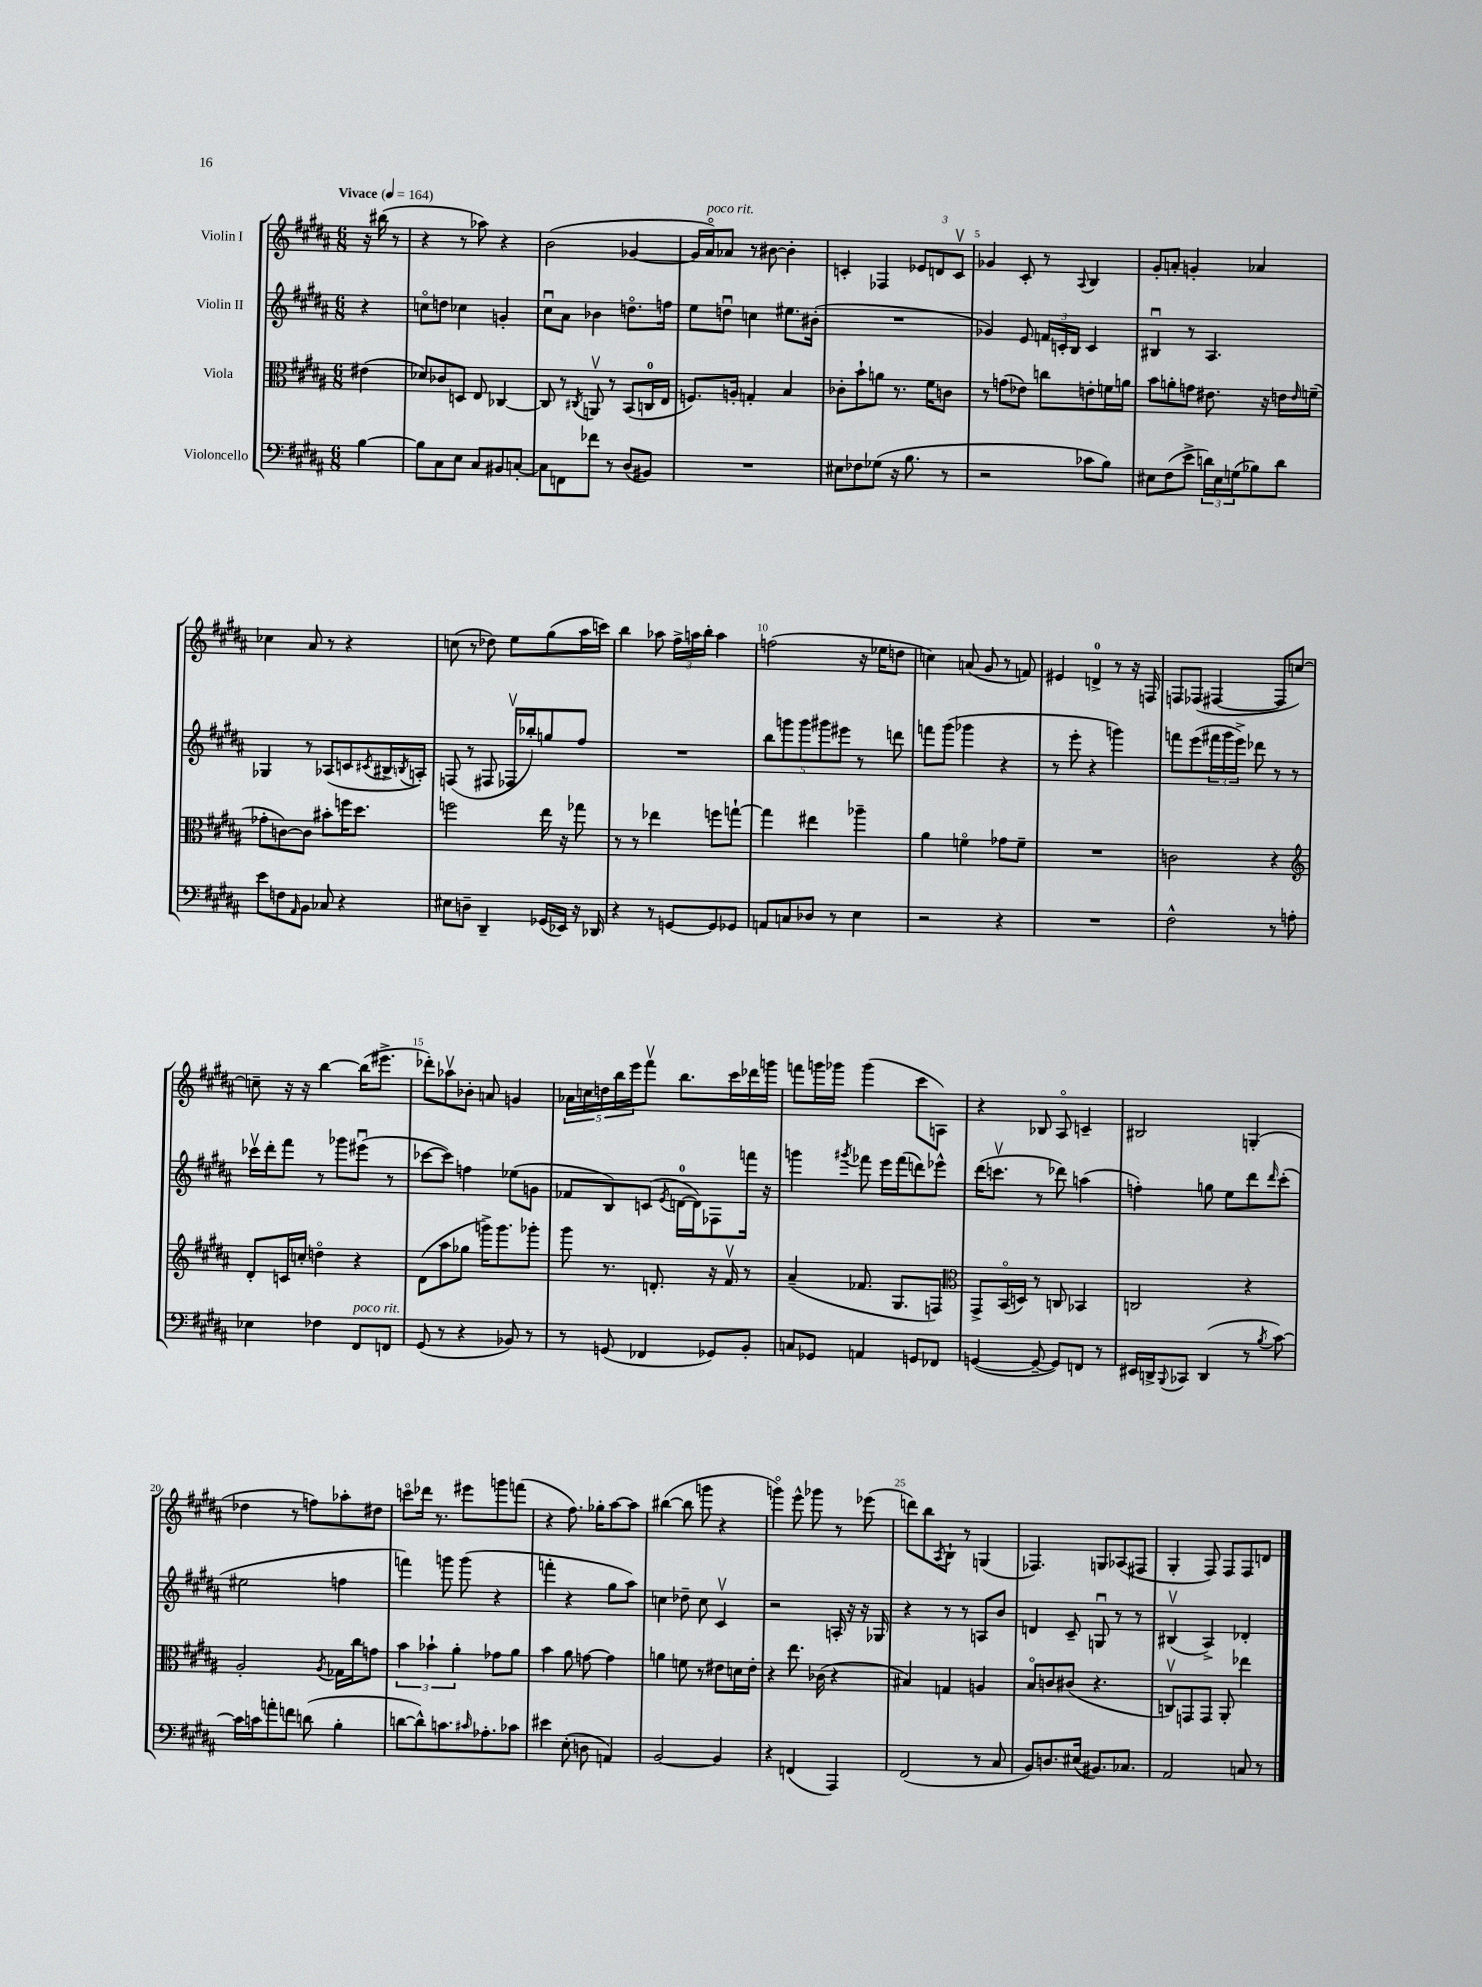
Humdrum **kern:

**kern	**kern	**kern	**kern
*staff4	*staff3	*staff2	*staff1
*clefF4	*clefC3	*clefG2	*clefG2
*k[f#c#g#d#a#]	*k[f#c#g#d#a#]	*k[f#c#g#d#a#]	*k[f#c#g#d#a#]
*M6/8	*M6/8	*M6/8	*M6/8
*MM164	*MM164	*MM164	*MM164
[4B	(4e#	4r	16r
.	.	.	(16bb#
.	.	.	8r
=	=	=	=
8B]	8d-)	8cco	4r
8C#	8c-	8dd	.
8E	8D	4cc-	8r
8C#	8E	.	8aa-)
8BB#	[4C-	4g'	4r
[8C'	.	.	.
=	=	=	=
8C]	8C-]	8cc#u	(2b
8FF	8r	8a#	.
.	8qC#	.	.
8f-	8AAv	4b-	.
8r	8r	.	.
(8D#	(8BB	8.ddo	[4g-
8BB#)	16C	.	.
.	16E	16ff	.
=	=	=	=
2.r	8.F)	8ee	16g-]
.	.	.	16a#o)
.	.	8ddu	8a-
.	16A'	.	.
.	4G'	4cc	8r
.	.	.	[8b#
.	4B	8.ee#	4b#']
.	.	(16b#'	.
=	=	=	=
8E#	8c-'	2.r	4c'
8F-	8b`	.	.
(8G-	8a	.	4F-
16r	8.r	.	.
8.B	.	.	.
.	.	.	12e-
.	16f#	.	.
.	.	.	12d
8r	8c	.	.
.	.	.	12cv
=	=	=	=
2r	8r	4g-)	4g-
.	(8g	.	.
.	8e-)	8e	8c#'
.	8cc	24f	8r
.	.	24c'	.
.	.	24B	.
.	.	.	8qqA#
8c-	8e'	4c	4B
8B)	16f	.	.
.	16a	.	.
=	=	=	=
8E#	8b	4B#u	8g#'
(8F#	8a'	.	8a'
8e^	8g	8r	4g'
24d)	8.e#	4.A#	.
24E#	.	.	.
(24G	.	.	.
8B-)	.	.	4a-
.	16r	.	.
8d	16e	.	.
.	16qqe	.	.
.	(16f~	.	.
=	=	=	=
8e	8g-'	4G-	4cc-
8F	[8c)	.	.
16qqAA#	.	.	.
8BB	8c]	8r	8a#
8C-	8b#'	(8A-	8r
4r	16ff	8c	4r
.	8.dd#	.	.
.	.	8qc#	.
.	.	16B#^	.
.	.	8qB	.
.	.	16A')	.
=	=	=	=
8E#	2ff	(8F	(8cc
8D~	.	8r	8r
4DD#~	.	8F#	8dd-)
.	.	16F-v	8ee
.	.	16bb-')	.
(16GG-	16ee	8gg	(8gg#
16EE-)	16r	.	.
16r	8gg-	8ff#	16aa#
16DD-	.	.	16ccc)
=	=	=	=
4r	8r	2.r	4bb
.	8r	.	.
8r	4ee-	.	8aa-
[8GG	.	.	24ff#^
.	.	.	24aa
.	.	.	24bb'
8GG]	8ff	.	4aa
8GG-	[8gg`	.	.
=	=	=	=
8AA	4gg]	10bb	(2ff
.	.	10ggg	.
8C	.	.	.
.	.	10ggg	.
8D-	4ee#	.	.
.	.	10ggg#	.
8r	.	.	.
.	.	10eee#	.
4E	4aa-~	8r	16r
.	.	.	16ee-
.	.	8ddd	8dd
=	=	=	=
2r	4a#	8fff	4cc)
.	.	(8ggg#	.
.	4fo	4ggg-	(8a
.	.	.	8g#
4r	8g-	4r	8r
.	8f~	.	8f)
=	=	=	=
2.r	2.r	8r	4e#
.	.	8eee'	.
.	.	4r	4d^
.	.	4ggg)	8r
.	.	.	16r
.	.	.	16F
=	=	=	=
2F#^^	2c	8fff	8F
.	.	(8eee	(8F-
.	.	24fff#	[4F#
.	.	24ggg#	.
.	.	24eee^)	.
.	.	8ddd-	.
8r	4r	8r	8F#]
8A'	.	8r	[8cc)
=	=	=	=
*	*clefG2	*	*
4E-	8d#'	16ccc-v	8cc~]
.	.	16ddd#'	.
.	16c	8fff#	16r
.	16cc'	.	16r
4F-	4ddo	8r	[4bb
.	.	8ggg-	.
8FF#	4r	(8eee#u	(16bb]
.	.	.	8.eee#^
8FF	.	8r	.
=	=	=	=
(8GG#	(8d#	[8ccc-	8ddd-')
8r	8aa#	8ccc-])	8aa-v
4r	8gg-	4ff	8b-'
.	16ggg^)	.	8a
.	8.ggg	.	.
8BB-)	.	(8ee-	4g
8r	8ggg-'	8g	.
=	=	=	=
8r	8ggg#	8f-	20a-
.	.	.	20cc
.	.	.	20dd
(8GG	8.r	8B)	.
.	.	.	20bb
.	.	.	20eee
4FF-	.	(8c	8fff#v
.	8.d'	.	.
.	.	8qe	.
.	.	[16d	8.bb
.	.	16d])	.
8GG-)	16r	8F-	.
.	16f#v	.	16ccc#
8BB'	8r	16fff	16ddd-
.	.	16r	16ggg
=	=	=	=
8C	(4a#~	4ggg	8fff
8GG-	.	.	16ggg
.	.	.	16ggg-
.	.	8qggg#	.
4AA	8.f-	8fff-	(4ggg-
.	.	16eee	.
.	8.G#	(16fff-	.
8GG	.	8ddd)	8ccc#
8FF-	8F)	8eee-^^	8A)
=	=	=	=
*	*clefC3	*	*
([4GG	8GG#^	(16ddd#	4r
.	.	8.cccv	.
.	(16BBo	.	.
.	16D)	.	.
8GG~_	8r	8r	8B-
8GG])	8C	8ddd-)	8A#o
8FF	4BB-	(4aa	4c~
8r	.	.	.
=	=	=	=
16EE#	2C	4ff')	2B#
16DD^	.	.	.
8qqBBB	.	.	.
8CC-	.	.	.
(4DD	.	8gg	.
.	.	8ee	.
8r	4r	8ddd#	(4G'
8qB	.	16qqddd#	.
[8c#)	.	(8ccc#'	.
=	=	=	=
16c#]	2A#'	2ee#	4dd-
16c	.	.	.
8a'	.	.	.
8f	.	.	8r
(8d	.	.	8ff)
.	8qA#	.	.
4B'	16G-	4ff	8aa-'
.	16cc#	.	.
.	8g	.	8dd#
=	=	=	=
[8d	6b	4fff)	8ccco
8d^^])	.	.	16ddd-
.	6b-`	.	.
.	.	.	8.r
8.c	.	8ggg	.
.	6a#'	.	.
.	.	(8ggg	8eee#
16qqc#	.	.	.
8.A-'	.	.	.
.	8g-	4r	8ggg
8c-	8a#	.	(8fff
=	=	=	=
4e#	4b	4fff'	4r
(8E'	8a#	4r	8.ff#)
8D	[8g	.	.
.	.	.	16gg-'
4AA)	4g]	8gg#	[8aa#
.	.	8aa#)	8aa#]
=	=	=	=
[2BB	4a	4cc	([4bb#
.	8f	8dd-~	8bb#]
.	8r	8cc	8ggg
4BB]	8e#	4c#v	4r
.	16d	.	.
.	16e#'	.	.
=	=	=	=
4r	4r	2r	4gggo)
(4FF	8.ee	.	8eee^^
.	.	.	8ggg-
.	(16c-	.	.
4AAA#)	4r	16A'	8r
.	.	16r	.
.	.	16r	(8eee-
.	.	16G-	.
=	=	=	=
(2FF#	4B#)	4r	8ddd)
.	.	.	8bb
.	.	.	8qA#
.	4G	8r	8B`
.	.	8r	8r
8r	4A	8A	(4G
8C#	.	8b	.
=	=	=	=
8BB)	8Bo	4d	4.F-)
8.D	8c	.	.
.	(8c#	8c#~	.
(16E#	.	.	.
8.BB#)	4.r	8Gu	8G
.	.	8r	(8A-
8.C-	.	.	.
.	.	8r	8F#
=	=	=	=
2AA#	8Cv)	(4B#v	4G#'
.	8GG	.	.
.	8GG	4A#^)	8F#)
.	8AA#'	.	8F#
8C	4ee-	4d-'	8F#
8r	.	.	8d
==	==	==	==
*-	*-	*-	*-
